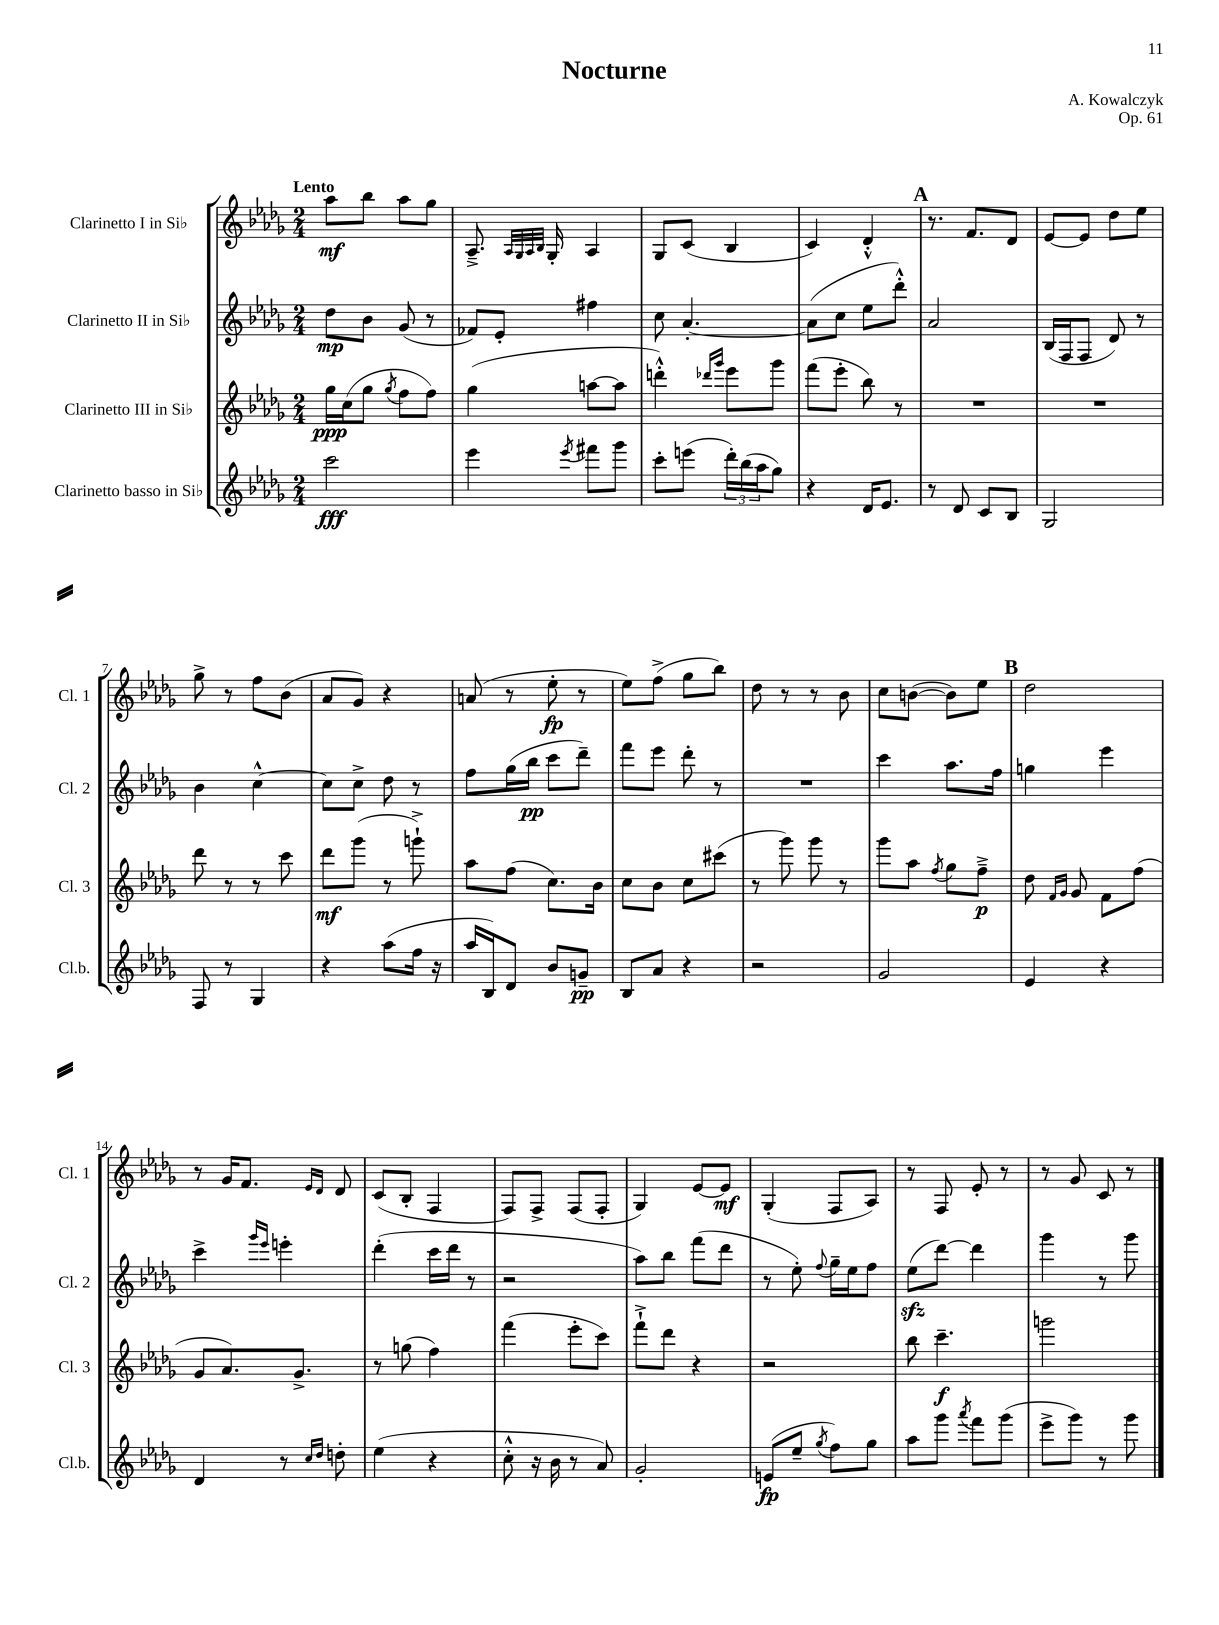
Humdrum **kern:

**kern	**kern	**kern	**kern
*staff4	*staff3	*staff2	*staff1
*clefG2	*clefG2	*clefG2	*clefG2
*k[b-e-a-d-g-]	*k[b-e-a-d-g-]	*k[b-e-a-d-g-]	*k[b-e-a-d-g-]
*M2/4	*M2/4	*M2/4	*M2/4
2ccc	16gg-	8dd-	8aa-
.	(16cc	.	.
.	8gg-	8b-	8bb-
.	8qgg-	.	.
.	8ff	(8g-	8aa-
.	8ff)	8r	8gg-
=	=	=	=
4eee-	(4gg-	8f-)	8.A-~^
.	.	8e-'	.
.	.	.	32qqA-
.	.	.	32qqG-
.	.	.	32qqA-
.	.	.	32qqB-
.	.	.	16G-'
8qeee-	.	.	.
8fff#	[8aa	4ff#	4A-
8ggg-	8aa]	.	.
=	=	=	=
8ccc'	4ddd'^^)	8cc	8G-
(8eee	.	[4.a-'	(8c
.	16qqddd-	.	.
.	16qqggg-	.	.
24ddd-')	8eee-	.	4B-
(24bb-	.	.	.
24aa-	.	.	.
8gg-)	8ggg-	.	.
=	=	=	=
4r	(8fff	(8a-]	4c)
.	8eee-'	8cc	.
16d-	8bb-)	8ee-	4d-'^^
8.e-	.	.	.
.	8r	8ddd-'^^)	.
=	=	=	=
8r	2r	2a-	8.r
8d-	.	.	.
.	.	.	8.f
8c	.	.	.
8B-	.	.	8d-
=	=	=	=
2G-	2r	(16B-	[8e-
.	.	16F	.
.	.	8F	8e-]
.	.	8d-)	8dd-
.	.	8r	8ee-
=	=	=	=
8F	8ddd-	4b-	8gg-^
8r	8r	.	8r
4G-	8r	[4cc^^	8ff
.	8ccc	.	(8b-
=	=	=	=
4r	8ddd-	8cc]	8a-
.	(8ggg-	8cc^	8g-)
(8aa-	8r	8dd-	4r
16ff	8ggg`^)	8r	.
16r	.	.	.
=	=	=	=
16aa-	8aa-	8ff	(8a
16B-)	.	.	.
8d-	(8ff	(16gg-	8r
.	.	16bb-	.
8b-	8.cc)	8ccc	8ee-'
8g~	.	8ddd-~)	8r
.	16b-	.	.
=	=	=	=
8B-	8cc	8fff	8ee-)
8a-	8b-	8eee-	(8ff^
4r	8cc	8ddd-'	8gg-
.	(8ccc#	8r	8bb-)
=	=	=	=
2r	8r	2r	8dd-
.	8ggg-)	.	8r
.	8ggg-	.	8r
.	8r	.	8b-
=	=	=	=
2g-	8ggg-	4ccc	8cc
.	8aa-	.	([8b
.	8qff	.	.
.	8gg-	8.aa-	8b])
.	8ff~^	.	8ee-
.	.	16ff	.
=	=	=	=
4e-	8dd-	4gg	2dd-
.	16qqf	.	.
.	16qqg-	.	.
.	8g-	.	.
4r	8f	4eee-	.
.	(8ff	.	.
=	=	=	=
4d-	8g-	4ccc^	8r
.	8.a-)	.	16g-
.	.	.	8.f
.	.	16qqggg-	.
.	.	16qqeee-	.
8r	.	4eee'	.
.	8.g-^	.	.
16qqcc	.	.	16qqe-
16qqdd-	.	.	16qqd-
8dd'	.	.	8d-
=	=	=	=
(4ee-	8r	(4ddd-'	(8c
.	(8gg	.	8B-'
4r	4ff)	16ccc	4F
.	.	16ddd-	.
.	.	8r	.
=	=	=	=
8cc'^^	(4fff	2r	8F)
16r	.	.	8F^
16b-	.	.	.
8r	8eee-'	.	(8F
8a-)	8ccc)	.	8F'
=	=	=	=
2g-'	8fff`^	8aa-)	4G-)
.	8ddd-	8bb-	.
.	4r	(8fff	[8e-
.	.	8ddd-	8e-]
=	=	=	=
(8e	2r	8r	(4G-'
8ee-~	.	8ee-')	.
8qgg-	.	8qqff	.
8ff)	.	16gg-~	8F
.	.	16ee-	.
8gg-	.	8ff	8A-)
=	=	=	=
8aa-	8bb-	(8ee-	8r
8ggg-	4.ccc~	[8ddd-)	8F
8qaaa-	.	.	.
8fff	.	4ddd-]	8e-'
(8ggg-	.	.	8r
=	=	=	=
8eee-^	2ggg	4ggg-	8r
8ggg-)	.	.	8g-
8r	.	8r	8c
8ggg-	.	8ggg-	8r
==	==	==	==
*-	*-	*-	*-
